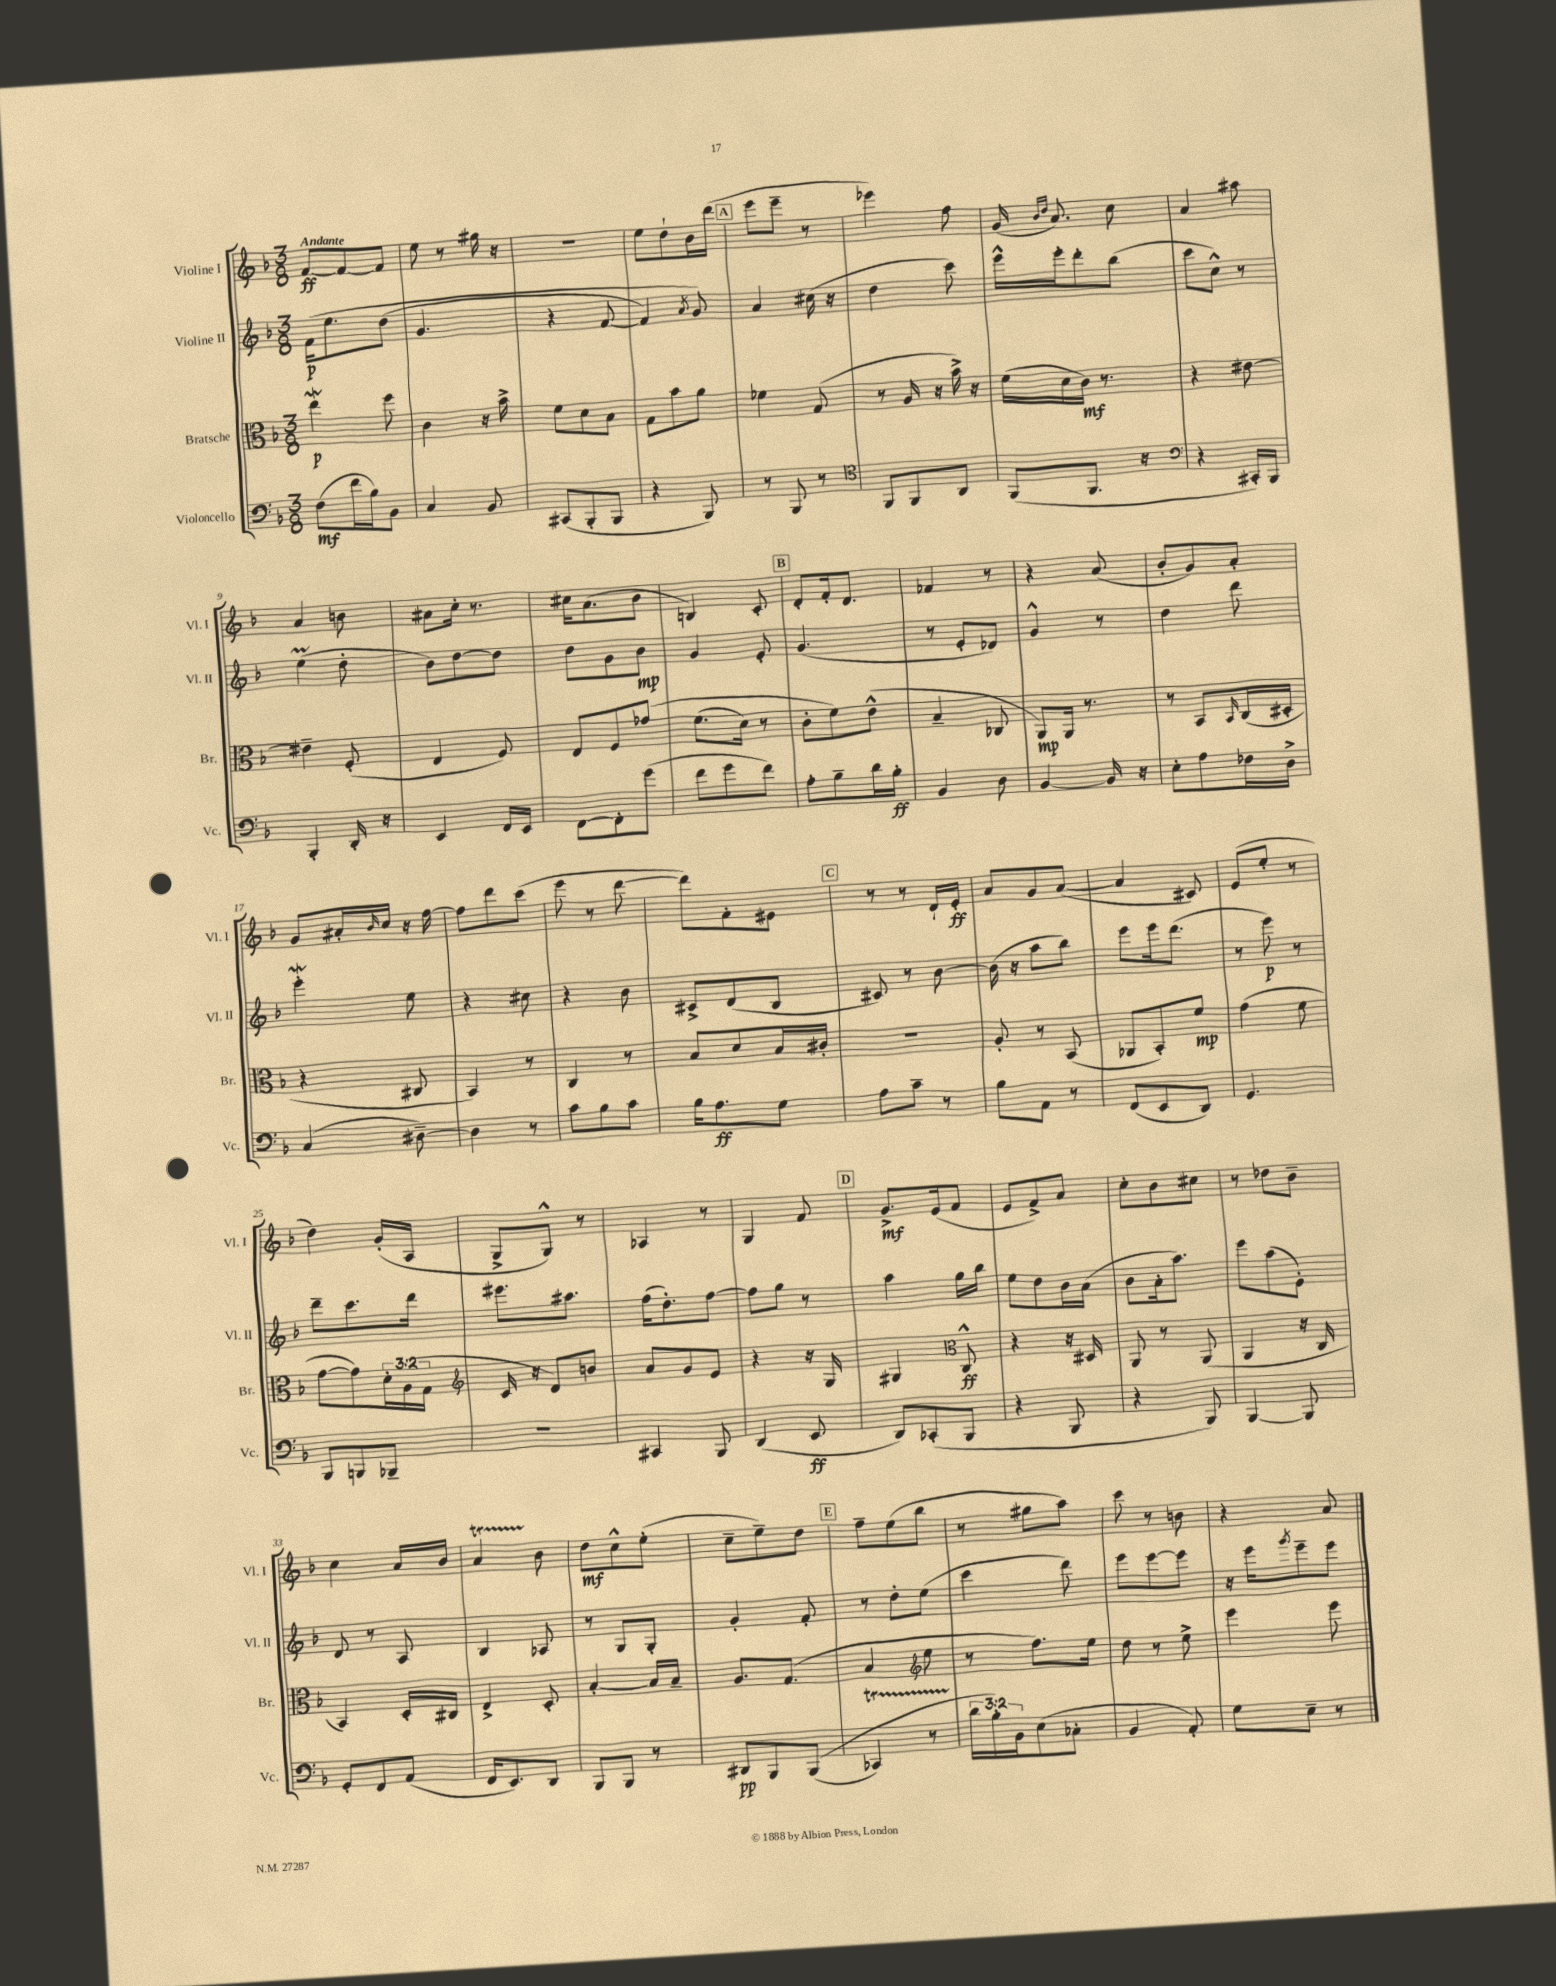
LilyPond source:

<<
\new StaffGroup <<
\new Staff = "s0" \with { instrumentName = "Violine I" shortInstrumentName = "Vl. I" } {
    \clef treble \key f \major \numericTimeSignature \time 3/8 \tempo "Andante"
    f'8~\ff f'8~ f'8 |
    e''8 r8 gis''16 r16 |
    R4. |
    e''8 d''8-! bes'16 d'''16( |
    \mark \markup { \box "A" } e'''8 e'''8-- r8 |
    ees'''4) f''8 |
    g'16( \grace { bes'16 d''16 } a'8.) c''8 |
    a'4 ais''8 |
    a'4 b'8 |
    ais'8 c''16-. r8. |
    cis''16 a'8.( bes'8 |
    b4) c'8-. |
    \mark \markup { \box "B" } d'8-. f'16-. d'8. |
    fes'4 r8 |
    r4 a'8( |
    bes'8-. g'8) a'8-. |
    g'8 ais'16-. \grace { bes'16 } c''16 r16 f''16~ |
    f''8 d'''8 c'''8( |
    e'''8 r8 d'''8~ |
    d'''8) f'8-. eis'8 |
    \mark \markup { \box "C" } r8 r8 d'16-! e'16-.\ff |
    a'8 g'8 a'8~( |
    a'4 cis'8) |
    e'8( e''8-. r8 |
    d''4) g'16-.( a16 |
    g8-> g8-^) r8 |
    aes4 r8 |
    g4 f'8 |
    \mark \markup { \box "D" } g'8.->\mf e'16( f'8 |
    e'8 f'8->) a'8 |
    c''8-. bes'8 cis''8 |
    r8 des''8 bes'8-- |
    c''4 a'16 bes'16 |
    a'4\startTrillSpan bes'8\stopTrillSpan |
    d''8\mf c''8-^ e''8-.( |
    c''8-- e''8--) d''8 |
    \mark \markup { \box "E" } f''8-- e''8( bes''8 |
    r8 gis''8 a''8) |
    c'''8 r8 b'8 |
    r4 a'8 \bar "|." |
}
\new Staff = "s1" \with { instrumentName = "Violine II" shortInstrumentName = "Vl. II" } {
    \clef treble \key f \major \numericTimeSignature \time 3/8
    f'16\p\( e''8. d''8( |
    g'4. |
    r4 f'8~ |
    f'4) \acciaccatura { a'8 } g'8\) |
    \mark \markup { \box "A" } a'4 cis''16( r16 |
    d''4 c'''8) |
    e'''16-^ e'''16-. d'''8-. bes''8( |
    c'''8 c''8-^) r8 |
    e''4\prall( d''8-. |
    bes'8) d''8~ d''8 |
    d''8 g'8 bes'8\mp |
    g'4 e'8-. |
    \mark \markup { \box "B" } g'4.( |
    r8 e'8-. des'8) |
    g'4-^ r8 |
    d''4 d'''8 |
    e'''4-.\mordent e''8 |
    r4 cis''8 |
    r4 bes'8 |
    cis'8-> d'8( bes8 |
    \mark \markup { \box "C" } cis'8) r8 bes'8~ |
    bes'16( r16 a''8 bes''8) |
    e'''8 e'''16 d'''8.( |
    r8 e'''8\p) r8 |
    d'''8-- c'''8. d'''16 |
    eis'''8. ais''8. |
    f''16( d''8.-.) f''8~ |
    f''8 g''8 r8 |
    \mark \markup { \box "D" } a''4 g''16 bes''16 |
    e''8 d''8 bes'16 a'16( |
    bes'8 a'16-. a''8.) |
    e'''8 a''8( e'8-.) |
    d'8 r8 a8 |
    bes4 aes8 |
    r8 g8 g8-. |
    g'4-. f'8-. |
    \mark \markup { \box "E" } r8 d''8-. e''8( |
    c'''4 d'''8) |
    e'''8 e'''8~ e'''8 |
    r16 e'''16 \acciaccatura { g'''8 } e'''8-- e'''8 \bar "|." |
}
\new Staff = "s2" \with { instrumentName = "Bratsche" shortInstrumentName = "Br." } {
    \clef alto \key f \major \numericTimeSignature \time 3/8 \override Staff.TupletNumber.text = #tuplet-number::calc-fraction-text
    e''4\mordent\p f''8 |
    c'4 r16 bes'16-> |
    f'8 d'8 bes8 |
    g8 bes'8 a'8 |
    \mark \markup { \box "A" } fes'4 g8( |
    r8 a16 r16 bes'16->) r16 |
    f'16( d'16 c'16\mf) r8. |
    r4 eis'8~ |
    eis'4-- f8-.( |
    e4 f8) |
    e8 f8 ges'8\( |
    f'8.( d'16) r8 |
    \mark \markup { \box "B" } c'8-. f'8\) e'8-^( |
    bes4-- ces8 |
    a,8\mp) a,16 r8. |
    r8 bes,8 \grace { bes,16 } c16( dis16-. |
    r4 cis8 |
    bes,4) r8 |
    c4 r8 |
    bes8 d'8 bes16 cis'16-. |
    \mark \markup { \box "C" } R4. |
    a8-. r8 bes,8( |
    aes,8 bes,8-.) f'8\mp |
    g'4( f'8 |
    g'8~ g'8) \tuplet 3/2 { d'16-. a16( g16 } |
    \clef treble c'16 r16 d'8) b'8 |
    a'8 g'8 e'8 |
    r4 r16 g16 |
    \mark \markup { \box "D" } gis4 \clef alto c8-^\ff |
    r4 r16 dis16 |
    a,8 r8 a,8( |
    a,4 r16 c16 |
    bes,4) d16-. cis16 |
    e4-> d8-. |
    bes4~-. bes16 bes16-- |
    a8. g8.( |
    \mark \markup { \box "E" } bes4 \clef treble e''8 |
    r8 f''8.) e''16 |
    d''8 r8 e''8-> |
    e'''4 e'''8 \bar "|." |
}
\new Staff = "s3" \with { instrumentName = "Violoncello" shortInstrumentName = "Vc." } {
    \clef bass \key f \major \numericTimeSignature \time 3/8 \override Staff.TupletNumber.text = #tuplet-number::calc-fraction-text
    f8\mf( f'16 bes16) bes,8 |
    c4 bes,8 |
    cis,8( bes,,8-. bes,,8 |
    r4 bes,,8) |
    \mark \markup { \box "A" } r8 bes,,8 r8 |
    \clef tenor f,8 f,8 a,8 |
    f,8( f,8. r16 |
    \clef bass r4 cis,16-.) bes,,16 |
    bes,,4-. d,16-. r16 |
    e,4 f,16 e,16 |
    f,8~ f,8-. g'8( |
    f'8 g'8 f'8) |
    \mark \markup { \box "B" } a8-. bes8-- d'16 bes16-.\ff |
    bes,4 d8 |
    bes,4~ bes,16 r16 |
    e8-. a8 fes16 d16-> |
    c4( dis8~--) |
    dis4 r8 |
    c'8 bes8 c'8 |
    bes16 a8.\ff g8 |
    \mark \markup { \box "C" } a8 c'8-- r8 |
    bes8 a,8 r8 |
    f,8( e,8 d,8) |
    g,4. |
    bes,,8 b,,8 bes,,8-- |
    r4. |
    cis,4 bes,,8 |
    d,4( e,8\ff |
    \mark \markup { \box "D" } d,8) ces,8-.( bes,,8 |
    r4 bes,,8 |
    r4 bes,,8) |
    bes,,4~ bes,,8 |
    g,8-. f,8 a,8( |
    f,16 e,8.) d,8 |
    bes,,8 bes,,8 r8 |
    dis,8\pp bes,,8 bes,,8(\( |
    \mark \markup { \box "E" } ces,4\startTrillSpan) r8 |
    \tuplet 3/2 { d'16\stopTrillSpan bes16-.\) bes,16 } e8( ces8-. |
    bes,4 a,8-.) |
    g8 e8-- r8 \bar "|." |
}
>>
>>
